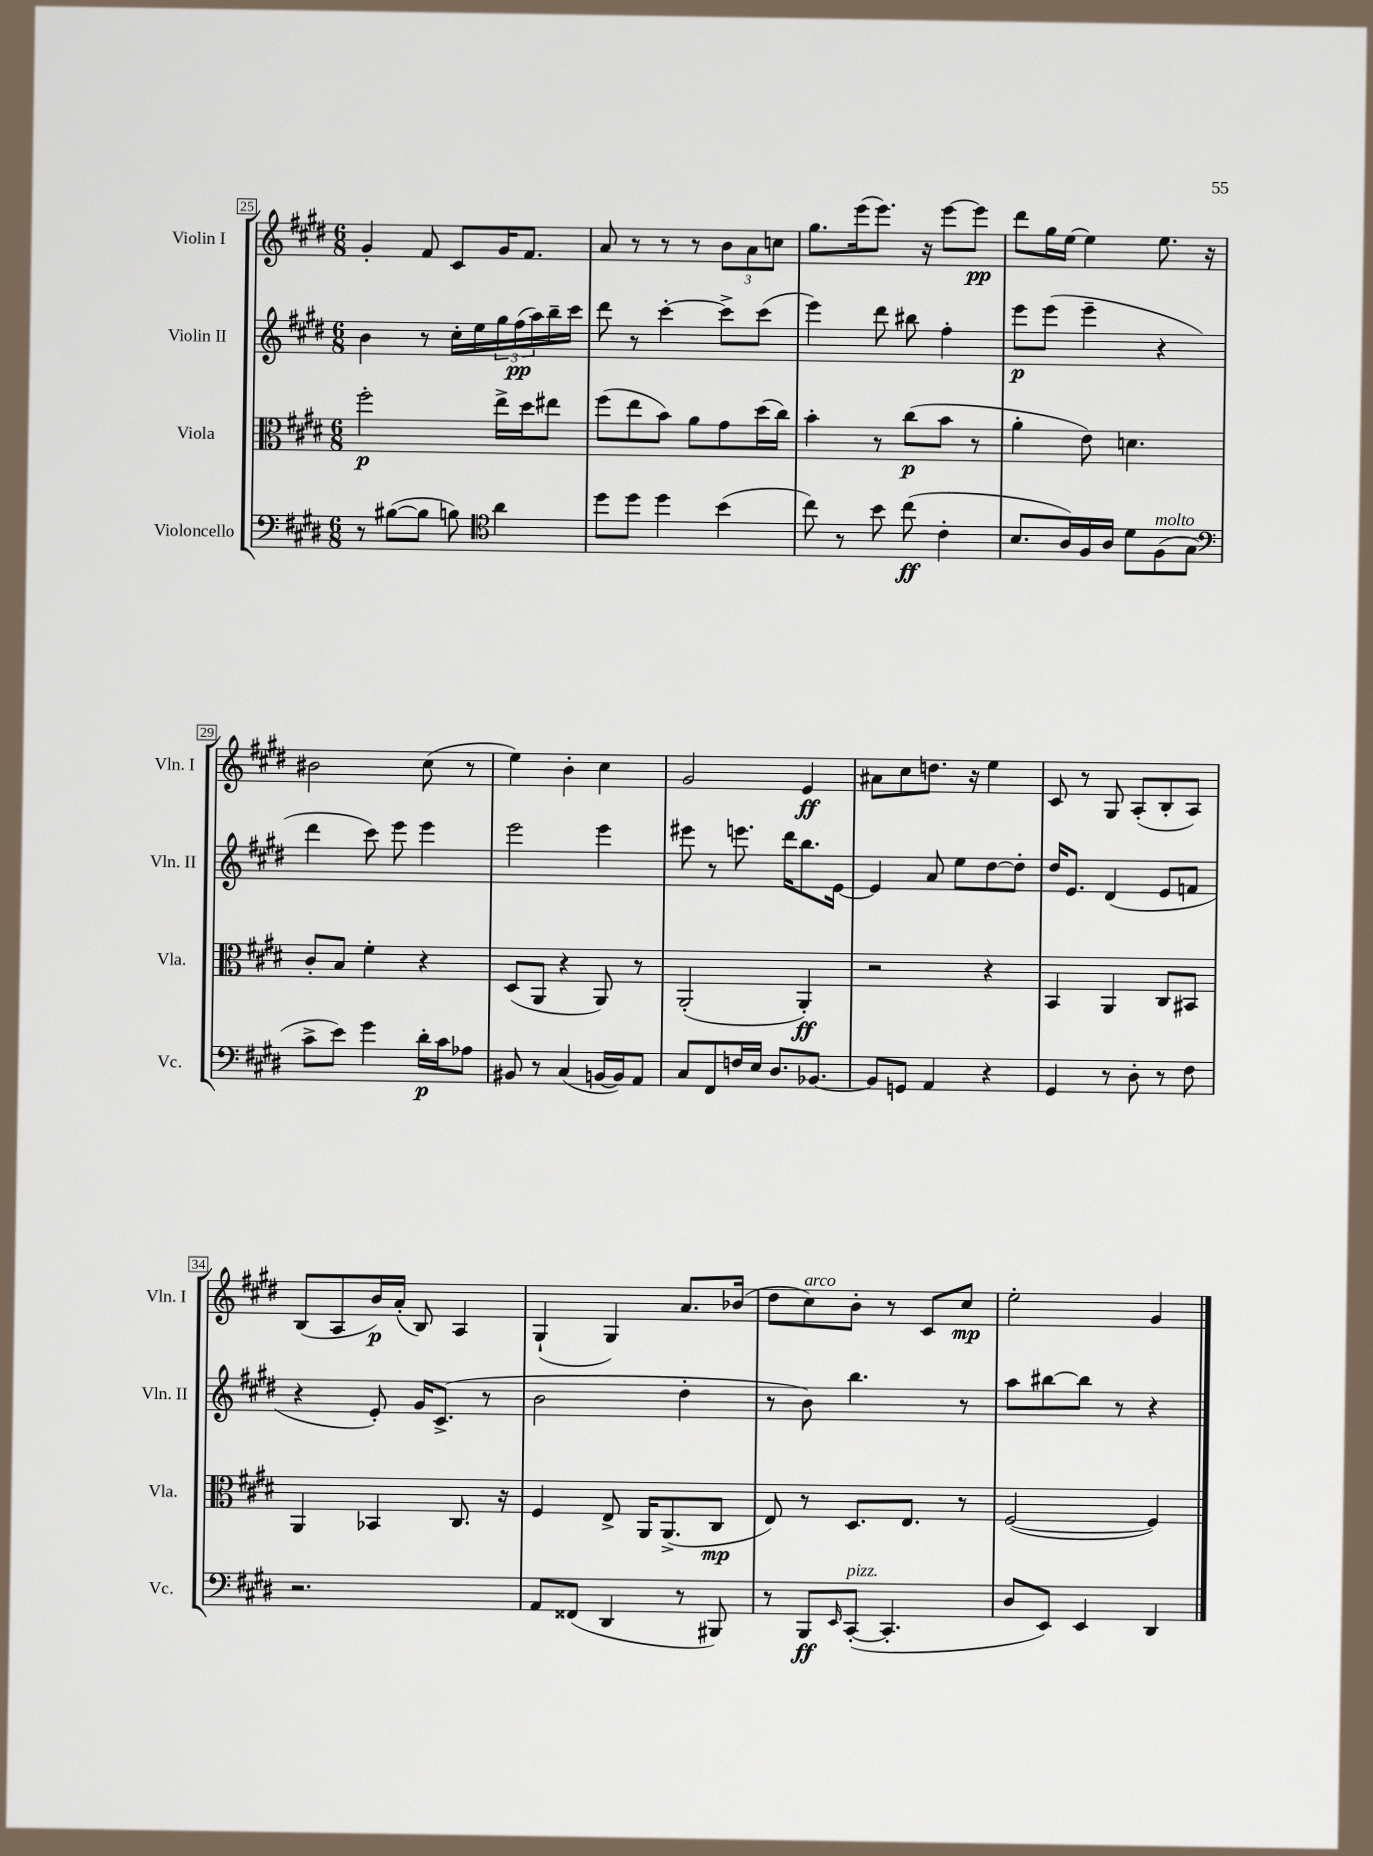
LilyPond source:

<<
\new StaffGroup <<
\new Staff = "s0" \with { instrumentName = "Violin I" shortInstrumentName = "Vln. I" } {
    \clef treble \key e \major \numericTimeSignature \time 6/8
    gis'4-. fis'8 cis'8 gis'16 fis'8. |
    a'8 r8 r8 r8 \tuplet 3/2 { b'8 a'8 c''8 } |
    gis''8. e'''16( e'''8.) r16 e'''8~ e'''8\pp |
    dis'''8 gis''16 e''16~ e''4 e''8. r16 |
    bis'2 cis''8( r8 |
    e''4) b'4-. cis''4 |
    gis'2 e'4\ff |
    ais'8 cis''8 d''8. r16 e''4 |
    cis'8 r8 gis8 a8-.( b8-. a8) |
    b8( a8 b'16\p) a'16-.( b8) a4 |
    gis4-!( gis4) a'8. bes'16( |
    dis''8 cis''8^\markup { \italic "arco" }) b'8-. r8 cis'8 cis''8\mp |
    e''2-. gis'4 \bar "|." |
}
\new Staff = "s1" \with { instrumentName = "Violin II" shortInstrumentName = "Vln. II" } {
    \clef treble \key e \major \numericTimeSignature \time 6/8
    b'4 r8 cis''16-. e''16 \tuplet 3/2 { gis''16 fis''16\pp( a''16) } b''16-- cis'''16 |
    dis'''8 r8 cis'''4~-. cis'''8-> cis'''8( |
    e'''4) dis'''8 bis''8 fis''4-. |
    e'''8\p e'''8( e'''4-- r4 |
    dis'''4 cis'''8) e'''8 e'''4 |
    e'''2 e'''4 |
    eis'''8 r8 e'''8. dis'''16 b''8. e'16~ |
    e'4 a'8 e''8 dis''8~ dis''8-. |
    dis''16 e'8. dis'4( e'8 f'8 |
    r4 e'8-.) gis'16 cis'8.->( r8 |
    b'2 dis''4-. |
    r8 b'8) b''4. r8 |
    a''8 bis''8~ bis''8 r8 r4 \bar "|." |
}
\new Staff = "s2" \with { instrumentName = "Viola" shortInstrumentName = "Vla." } {
    \clef alto \key e \major \numericTimeSignature \time 6/8
    fis''2-.\p e''16-> dis''16 eis''8 |
    fis''8( e''8 b'8) a'8 gis'8 dis''16( cis''16) |
    b'4-. r8 cis''8\p( b'8 r8 |
    a'4-. e'8) d'4. |
    cis'8-. b8 fis'4-. r4 |
    dis8( a,8 r4 a,8) r8 |
    a,2-.( a,4-.\ff) |
    r2 r4 |
    b,4 a,4 cis8 bis,8 |
    a,4 bes,4 cis8. r16 |
    fis4 e8-> a,16 a,8.->( cis8\mp |
    e8) r8 dis8. e8. r8 |
    fis2~( fis4) \bar "|." |
}
\new Staff = "s3" \with { instrumentName = "Violoncello" shortInstrumentName = "Vc." } {
    \clef bass \key e \major \numericTimeSignature \time 6/8
    r8 bis8~( bis8 b8) \clef tenor a'4 |
    dis''8 dis''8 dis''4 b'4( |
    cis''8) r8 b'8 cis''8\ff( cis'4-. |
    b8. a16) fis16 a16 dis'8 fis8^\markup { \italic "molto" }( gis8 |
    \clef bass cis'8-> e'8) gis'4 dis'16-.\p cis'16 aes8 |
    bis,8 r8 cis4( b,16~ b,16) a,8 |
    cis8 fis,8 f16 e16 dis8. bes,8.~ |
    bes,8 g,8 a,4 r4 |
    gis,4 r8 dis8-. r8 fis8 |
    r2. |
    a,8 fisis,8( dis,4 r8 bis,,8) |
    r8 b,,8\ff \grace { e,16 } cis,8~-.^\markup { \italic "pizz." }( cis,4.-. |
    dis8 e,8) e,4 dis,4 \bar "|." |
}
>>
>>
\layout { \context { \Score currentBarNumber = #25 \override BarNumber.stencil = #(make-stencil-boxer 0.1 0.3 ly:text-interface::print) } }
